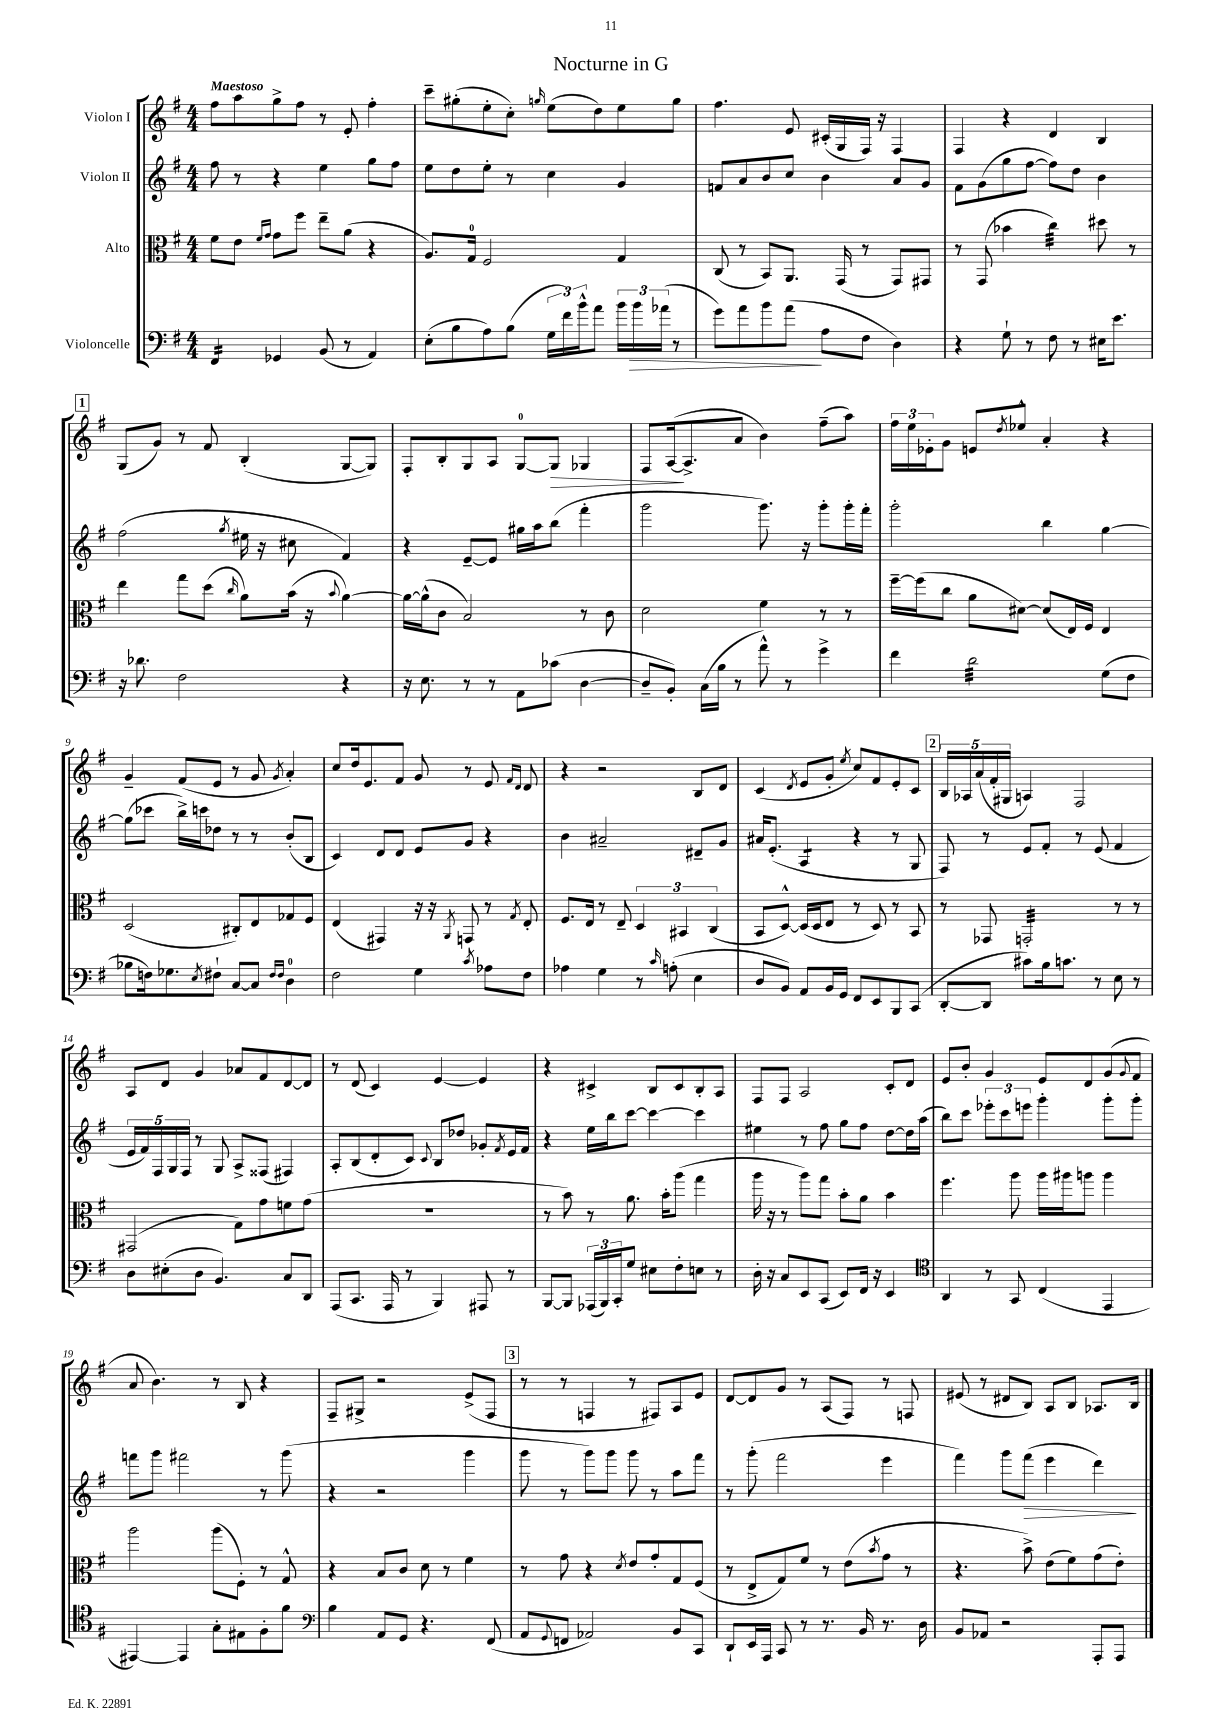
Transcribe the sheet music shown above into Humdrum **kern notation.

**kern	**kern	**kern	**kern
*staff4	*staff3	*staff2	*staff1
*clefF4	*clefC3	*clefG2	*clefG2
*k[f#]	*k[f#]	*k[f#]	*k[f#]
*M4/4	*M4/4	*M4/4	*M4/4
4FF#	8f#	8ff#	8ff#
.	8e	8r	8aa
.	16qqf#	.	.
.	16qqg	.	.
4GG-	8g	4r	8gg^
.	8ff#	.	8ff#
(8BB	8ee~	4ee	8r
8r	(8a	.	8e'
4AA)	4r	8gg	4ff#'
.	.	8ff#	.
=	=	=	=
(8E'	8.A)	8ee	8ccc~
8B	.	8dd	(8gg#'
.	16G	.	.
8A)	2F#	8ee'	8ee'
(8B	.	8r	8cc')
.	.	.	16qqgg
24G	.	4cc	(8ee
24f#)	.	.	.
24b^^	.	.	.
8a	.	.	8dd)
24b	4G	4g	8ee
24b	.	.	.
(24a-	.	.	.
8r	.	.	8gg
=	=	=	=
8g)	(8C	8f	4.ff#
8a	8r	8a	.
8b	8BB)	8b	.
(8a	8.AA	8cc	8e
8A	.	4b	(16c#'
.	(16GG	.	16G
8F#	8r	.	16F#)
.	.	.	16r
4D)	8GG)	8a	4F#
.	8GG#	8g	.
=	=	=	=
4r	8r	8f#	4F#
.	(8GG	(8g	.
8G`	4b-	8gg	4r
8r	.	[8ff#	.
8F#	4cc)	8ff#])	4d
8r	.	8dd	.
16E#	8dd#	4b	4B
8.e	.	.	.
.	8r	.	.
=	=	=	=
16r	4ee	(2ff#	(8G
8.d-	.	.	.
.	.	.	8g)
2F#	8gg	.	8r
.	(8dd	.	8f#
.	16qqcc	8qgg	.
.	8a)	16ee#	(4B'
.	.	16r	.
.	(16b	8cc#	.
.	16r	.	.
.	8qqb	.	.
4r	[4a)	4f#)	[8G
.	.	.	8G])
=	=	=	=
16r	16a_	4r	8F#'
8.E	(16a^^]	.	.
.	8c	.	8B'
8r	2B)	[8e~	8G
8r	.	8e]	8A
8AA	.	16gg#	[8G
.	.	16aa	.
(8c-	.	(8bb	8G]
[4D	8r	4fff#'	4G-
.	8c	.	.
=	=	=	=
8D~]	2d	2ggg	8F#
8BB')	.	.	([16A
.	.	.	8.A^]
(16C	.	.	.
16B	.	.	.
8r	.	.	8a
8a^^)	4f#	8.ggg)	4b)
8r	.	.	.
.	.	16r	.
4g^	8r	8ggg'	(8ff#~
.	8r	16ggg'	8aa)
.	.	16fff#'	.
=	=	=	=
4f#	[16ff#~	2ggg'	24ff#
.	.	.	24ee
.	(16ff#]	.	.
.	.	.	24e-'
.	8cc	.	8g
2d	8a	.	8e
.	.	.	8qdd
.	[8d#)	.	8ee-^^
.	(8d#]	4bb	4a'
.	16E)	.	.
.	16F#	.	.
(8G	4E	[4gg	4r
8F#	.	.	.
=	=	=	=
8B-	(2D	(8gg]	4g~
16F)	.	8ccc-	.
8.G-	.	.	.
.	.	16bb^)	(8f#
.	.	16ccc	.
8qE	.	.	.
8F#`	.	8dd-	8e
[8C	8C#')	8r	8r
8C]	8E	8r	8g
16qqF#	.	.	.
16qqF#	.	.	8qg
4D	8G-	(8b'	4a')
.	8F#	8B	.
=	=	=	=
2F#	(4E	4c)	8cc
.	.	.	16dd
.	.	.	8.e
.	4GG#)	8d	.
.	.	8d	8f#
4G	16r	8e	8g
.	16r	.	.
.	8qAA	.	.
.	8GG	8g	8r
8qc	.	.	.
8A-	8r	4r	8e
.	.	.	16qqf#
.	8qG	.	16qqd
8F#	8E'	.	8d
=	=	=	=
4A-	8.F#	4b	4r
.	16E	.	.
4G	8r	2a#~	2r
.	8E~	.	.
8r	6D	.	.
16qqc	.	.	.
(8A'	.	.	.
.	6BB#	.	.
4E	.	8d#~	8B
.	(6C	.	.
.	.	8g	8d
=	=	=	=
8D	8BB	16a#	(4c
.	.	(8.e'	.
8BB)	[8D^^)	.	.
.	.	.	8qd
8AA	(16D]	4A	8e
.	16D	.	.
16BB	8E	.	8g'
16GG	.	.	.
.	.	.	8qee
8FF#	8r	4r	8cc)
8EE	8D)	.	8f#
8BBB	8r	8r	8e'
(8CC	8BB	8G	8c
=	=	=	=
[8DD'	8r	8F#)	20B
.	.	.	20A-
.	.	.	(20a
8DD]	8GG-	8r	.
.	.	.	20f#'
.	.	.	20G#
8c#)	2GG'	8e	4A)
16B	.	8f#'	.
8.c	.	.	.
.	.	8r	2F#
8r	.	(8e	.
8E	8r	4f#	.
8r	8r	.	.
=	=	=	=
8D	(2GG#	20e	8A
.	.	20f#)	.
.	.	20F#	.
(8E#'	.	.	8d
.	.	20G	.
.	.	20F#	.
8D	.	8r	4g
4.BB)	.	8G	.
.	8G)	8A^	8a-
.	8g	(8F##	8f#
8C	8f	4F#)	[8d
8DD	(8g	.	8d]
=	=	=	=
(8AAA	1r	8A'	8r
8.CC	.	(8B	(8d
.	.	8d'	4c)
16AAA	.	.	.
8r	.	8c)	.
.	.	8qqc	.
4BBB)	.	8B	[4e
.	.	8dd-	.
8AAA#	.	8g-'	4e]
.	.	8qf#	.
8r	.	16e	.
.	.	16f#	.
=	=	=	=
[8BBB	8r	4r	4r
8BBB]	8b)	.	.
(24AAA-	8r	16ee	4c#^
24BBB)	.	.	.
.	.	16bb	.
24CC'	.	.	.
8G	8.a	[8ccc	.
8E#	.	4ccc_	8B
.	16b'	.	.
8F#'	(8aa	.	8c#
8E	4gg	4ccc]	8B'
8r	.	.	8A
=	=	=	=
16D'	16aa	4ee#	8F#
16r	16r	.	.
8C	8r	.	8F#
8EE	8aa)	8r	2A
(8CC	8gg	8ff#	.
8EE)	8b'	8gg	.
16FF#	8a	8ff#	.
16r	.	.	.
4EE	4b	[8dd	8c'
.	.	16dd]	8d
.	.	(16aa	.
=	=	=	=
*clefC4	*	*	*
4AA	4.ff#	8bb)	8e
.	.	8ccc	8b'
8r	.	12eee-'	4g
.	.	12ccc	.
8GG	8aa	.	.
.	.	12eee	.
(4C	16aa	4ggg'	8e
.	16aa#	.	.
.	8aa	.	8d
4EE	4aa	8ggg'	(8g
.	.	.	8qqg
.	.	8ggg'	8f#
=	=	=	=
[4EE#)	2aa	8fff	8a
.	.	8ggg	4.b)
4EE#]	.	2fff#	.
8G'	(8aa	.	8r
8E#	8F#')	.	8B
8F#'	8r	8r	4r
8f#	8G^^	(8ggg	.
=	=	=	=
*clefF4	*	*	*
4B	4r	4r	8F#~
.	.	.	8G#^
8AA	8B	2r	2r
8GG	8c	.	.
4.r	8d	.	.
.	8r	.	.
.	4f#	4ggg	(8e^
(8FF#	.	.	8F#
=	=	=	=
8AA	8r	8ggg	8r
8qqGG	.	.	.
8FF	8g	8r	8r
2AA-)	4r	8ggg)	4F
.	.	8ggg	.
.	8qd	.	.
.	8e	8ggg	8r
.	8g'	8r	8F#)
8BB	8G	8aa	8A
8CC	(8F#	8fff#	8e
=	=	=	=
8DD`	8r	8r	[8d
16EE	8E^	(8ggg'	8d]
16AAA	.	.	.
8CC	8G)	2fff#	8g
8r	8f#	.	8r
8.r	8r	.	(8A
.	(8e	.	8F#)
16BB	.	.	.
.	8qb	.	.
8.r	8g	4eee	8r
.	8r	.	8F
16D	.	.	.
=	=	=	=
8BB	4.r	4fff#)	(8e#
8AA-	.	.	8r
2r	.	8ggg	8d#
.	8b^)	(8fff#	8B)
.	(8e	4eee	8A
.	8f#)	.	8B
8AAA'	(8g	4ddd)	8.A-
8AAA	8e')	.	.
.	.	.	16B
==	==	==	==
*-	*-	*-	*-
